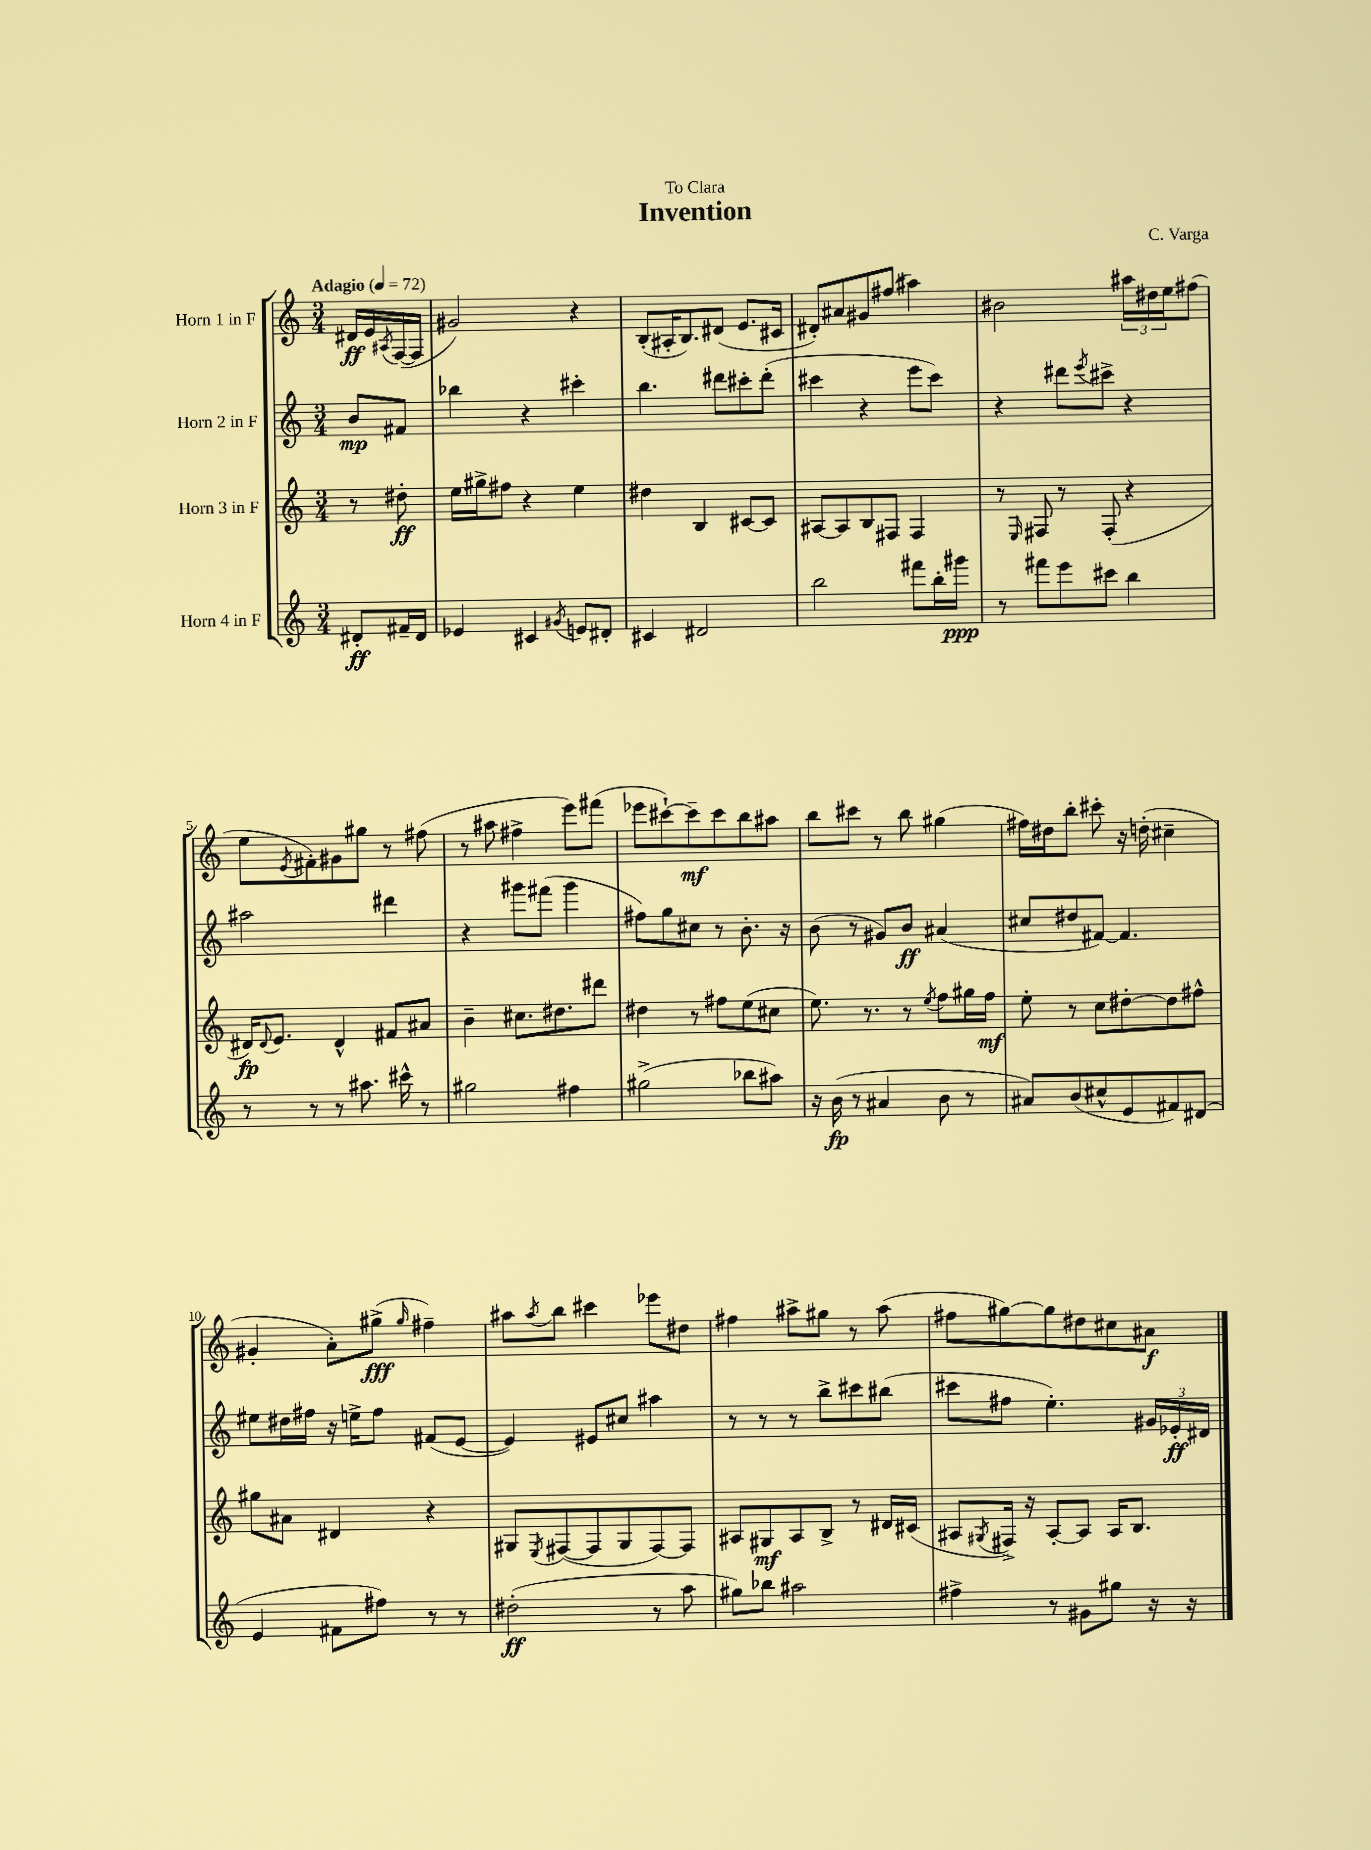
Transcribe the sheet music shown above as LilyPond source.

\header { title = "Invention" composer = "C. Varga" dedication = "To Clara" }
<<
\new StaffGroup <<
\new Staff = "s0" \with { instrumentName = "Horn 1 in F" } {
    \clef treble \key c \major \numericTimeSignature \time 3/4 \partial 4 \tempo "Adagio" 4 = 72
    dis'16\ff e'16 \acciaccatura { ais8 } f16~( f16 |
    gis'2) r4 |
    b8-.( ais16-. b8.) dis'8( e'8. cis'16 |
    dis'8-.) ais'8 gis'8 fis''8( ais''4) |
    bis'2 \tuplet 3/2 { ais''16 dis''16 e''16 } fis''8( |
    e''8 \acciaccatura { e'8 } fis'8-.) gis'8 gis''8 r8 fis''8( |
    r8 ais''8 fis''4-> e'''8) fis'''8( |
    ees'''8 cis'''8~-!) cis'''8--\mf cis'''8 b''8 ais''8 |
    b''8 cis'''8 r8 b''8 gis''4( |
    fis''16) dis''16 b''8-. cis'''8-. r16 d''16-.( cis''4-- |
    gis'4-. a'8-.) gis''8->\fff( \grace { gis''16 } fis''4--) |
    ais''8 \acciaccatura { ais''8 } b''8 cis'''4 ees'''8 dis''8 |
    fis''4 ais''8-> gis''8 r8 ais''8( |
    fis''8 gis''8~) gis''8 dis''8 cis''8 ais'8\f \bar "|." |
}
\new Staff = "s1" \with { instrumentName = "Horn 2 in F" } {
    \clef treble \key c \major \numericTimeSignature \time 3/4 \partial 4
    b'8\mp fis'8 |
    bes''4 r4 cis'''4-. |
    b''4. dis'''8 cis'''8-. dis'''8-.( |
    cis'''4 r4 e'''8 cis'''8) |
    r4 dis'''8 \acciaccatura { e'''8 } cis'''8-> r4 |
    ais''2 dis'''4 |
    r4 gis'''8 fis'''8( gis'''4 |
    fis''8) g''8 cis''8 r8 b'8.-. r16 |
    b'8( r8 gis'8) b'8\ff ais'4( |
    cis''8 dis''8 fis'8~) fis'4. |
    eis''8 dis''16 fis''16 r16 e''16-> fis''8 fis'8( e'8~ |
    e'4) eis'8 cis''8 ais''4 |
    r8 r8 r8 b''8-> cis'''8 bis''8( |
    cis'''8 fis''8 e''4.-.) \tuplet 3/2 { gis'16 ees'16-.\ff dis'16 } \bar "|." |
}
\new Staff = "s2" \with { instrumentName = "Horn 3 in F" } {
    \clef treble \key c \major \numericTimeSignature \time 3/4 \partial 4
    r8 dis''8-.\ff |
    e''16 gis''16-> fis''8 r4 e''4 |
    dis''4 b4 cis'8~ cis'8 |
    ais8~ ais8 b8 fis8 fis4 |
    r8 \grace { e16 } fis8 r8 fis8-.( r4 |
    dis'16\fp) \appoggiatura { dis'8 } e'8. dis'4-^ fis'8 ais'8 |
    b'4-- cis''8. dis''8. dis'''8 |
    dis''4 r8 fis''8 e''8( cis''8 |
    e''8.) r8. r8 \acciaccatura { e''8 } f''8 gis''16 f''16\mf |
    e''8-. r8 c''8 dis''8~-. dis''8 fis''8-^ |
    gis''8 ais'8 dis'4 r4 |
    gis8 \acciaccatura { e8 } fis8~( fis8 gis8 fis8~) fis8 |
    ais8 gis8\mf ais8 b8-> r8 dis'16 cis'16( |
    ais8 \acciaccatura { gis8 } fis16->) r16 ais8~-. ais8 ais16 b8. \bar "|." |
}
\new Staff = "s3" \with { instrumentName = "Horn 4 in F" } {
    \clef treble \key c \major \numericTimeSignature \time 3/4 \partial 4
    dis'8-.\ff fis'16-- dis'16 |
    ees'4 cis'4 \acciaccatura { gis'8 } e'8 dis'8-. |
    cis'4 dis'2 |
    b''2 fis'''8 b''16-. gis'''16\ppp |
    r8 fis'''8 e'''8 cis'''8 b''4 |
    r8 r8 r8 ais''8. cis'''16-^ r8 |
    gis''2 fis''4 |
    gis''2->( bes''8 ais''8) |
    r16 b'16\fp( r8 ais'4 b'8 r8 |
    ais'8) b'8( cis''8-^ e'8 fis'8) dis'8( |
    e'4 fis'8 fis''8) r8 r8 |
    dis''2-.\ff( r8 a''8 |
    gis''8) bes''8 ais''2 |
    fis''4-> r8 gis'8 gis''8 r16 r16 \bar "|." |
}
>>
>>
